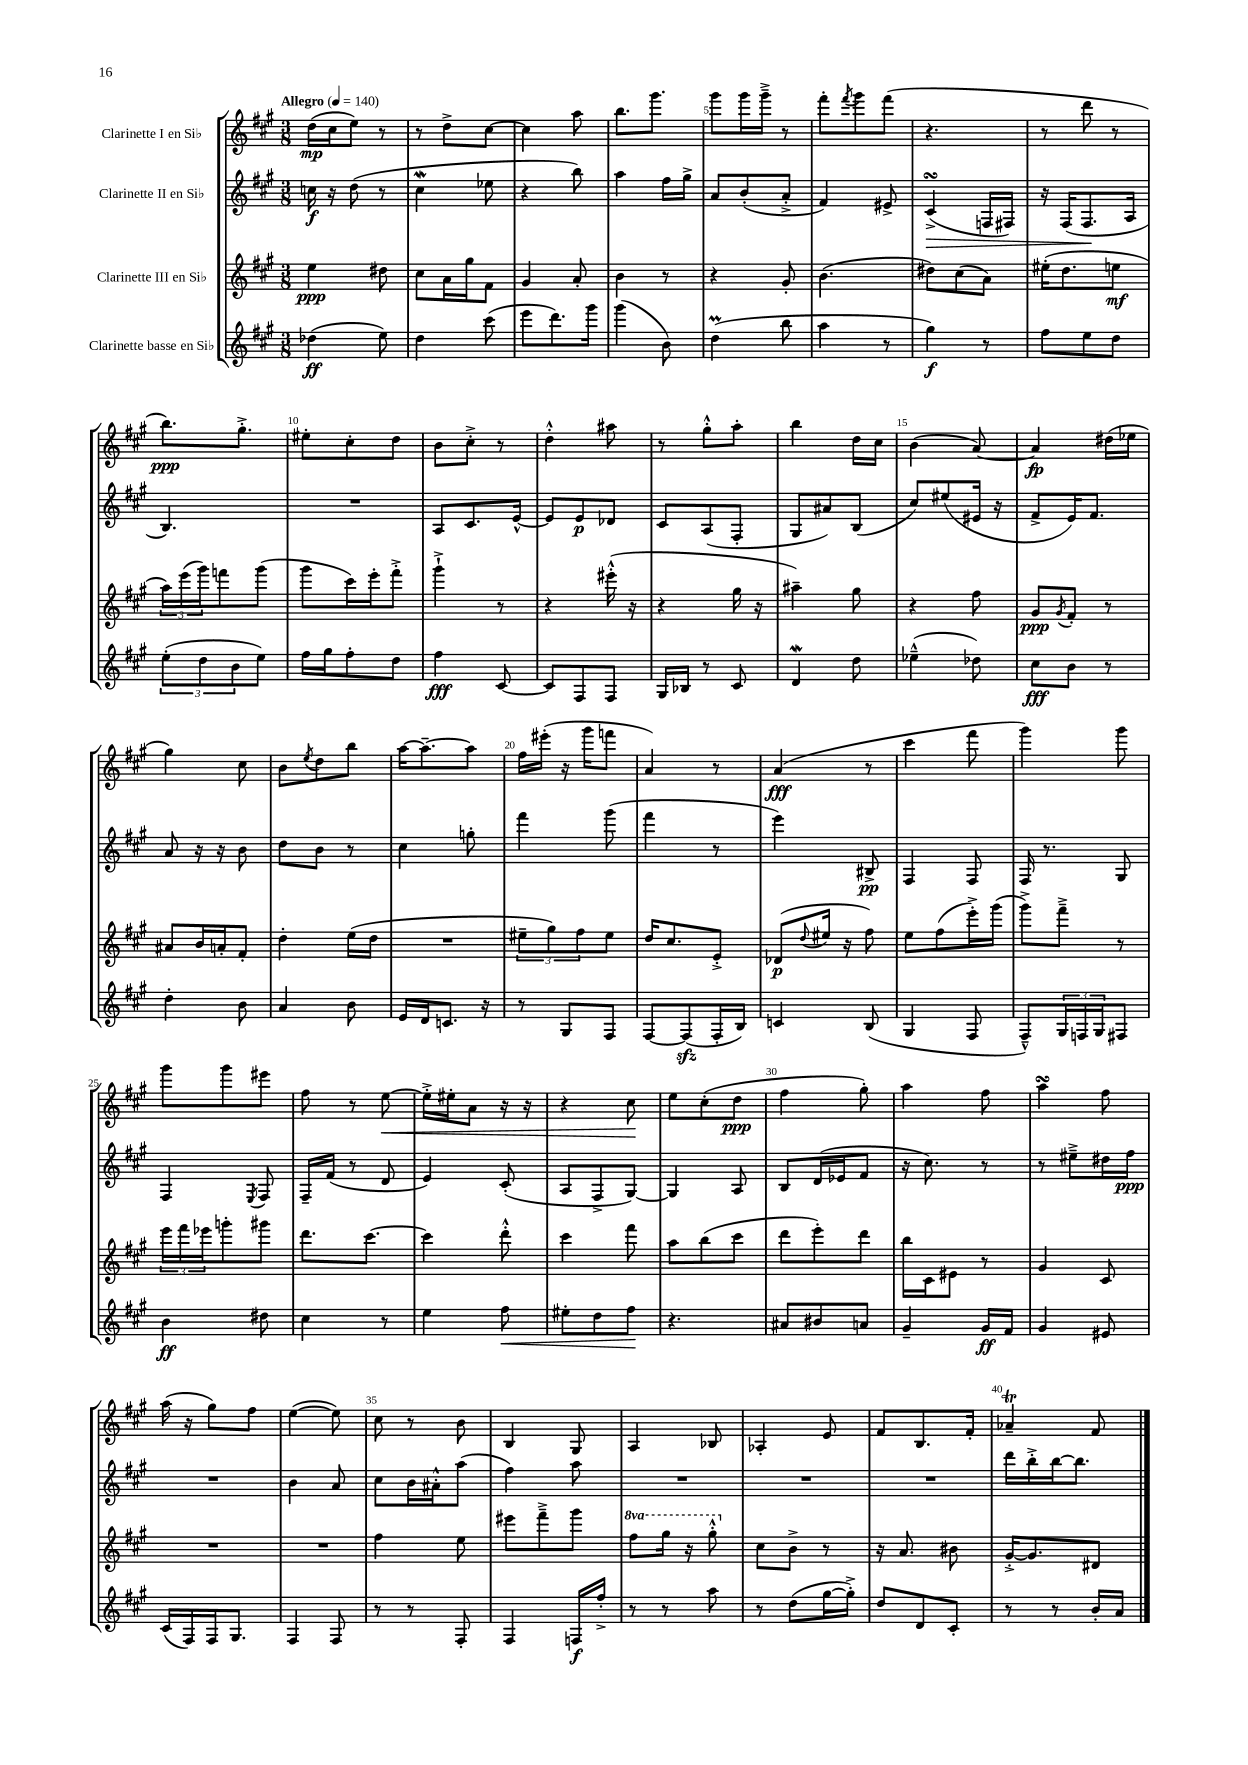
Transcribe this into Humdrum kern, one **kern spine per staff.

**kern	**dynam	**kern	**dynam	**kern	**dynam	**kern	**dynam
*part4	*part4	*part3	*part3	*part2	*part2	*part1	*part1
*staff4	*staff4	*staff3	*staff3	*staff2	*staff2	*staff1	*staff1
*I"Clarinette basse en Si♭	*	*I"Clarinette III en Si♭	*	*I"Clarinette II en Si♭	*	*I"Clarinette I en Si♭	*
*clefG2	*	*clefG2	*	*clefG2	*	*clefG2	*
*k[f#c#g#]	*	*k[f#c#g#]	*	*k[f#c#g#]	*	*k[f#c#g#]	*
*M3/8	*	*M3/8	*	*M3/8	*	*M3/8	*
*MM140	*	*MM140	*	*MM140	*	*MM140	*
=1	=1	=1	=1	=1	=1	=1	=1
!	!	!	!	!	!	!LO:TX:a:B:t=Allegro	!
(4dd-X\	ff	4ee\	ppp	16ccn\	f	(16dd\LL	mp
.	.	.	.	16r	.	16cc#\J	.
.	.	.	.	(8dd\	.	8ee\J)	.
8ee\)	.	8dd#X\	.	8r	.	8r	.
=2	=2	=2	=2	=2	=2	=2	=2
4dd\	.	8cc#\L	.	4cc#W\	.	8r	.
.	.	16a\L	.	.	.	8dd^\L	.
.	.	16gg#\J	.	.	.	.	.
(8ccc#\	.	8f#\J	.	8ee-X\	.	[8cc#\J	.
=3	=3	=3	=3	=3	=3	=3	=3
8eee\L	.	4g#/	.	4r	.	4cc#\]	.
8.ddd\)	.	.	.	.	.	.	.
.	.	8a'/	.	8bb\)	.	8aa\	.
16ggg#\Jk	.	.	.	.	.	.	.
=4	=4	=4	=4	=4	=4	=4	=4
(4ggg#\	.	4b\	.	4aa\	.	8.bb\L	.
.	.	.	.	.	.	8.ggg#\J	.
8b\)	.	8r	.	16ff#\LL	.	.	.
.	.	.	.	16gg#^\JJ	.	.	.
=5	=5	=5	=5	=5	=5	=5	=5
(4ddM\	.	4r	.	8a/L	.	8ggg#\L	.
.	.	.	.	(8b'/	.	16ggg#\L	.
.	.	.	.	.	.	16ggg#~^\JJ	.
8bb\	.	8g#'/	.	8a'^/J	.	8r	.
=6	=6	=6	=6	=6	=6	=6	=6
4aa\	.	(4.b\	.	4f#/)	.	8fff#'\L	.
.	.	.	.	.	.	8qfff#/	.
.	.	.	.	.	.	8ggg#\	.
8r	.	.	.	8e#X^/	.	(8fff#\J	.
=7	=7	=7	=7	=7	=7	=7	=7
!	!	!	!	!	!LO:HP:b	!	!
4gg#\)	f	8dd#X\L)	.	(4c#sSsS^/	>	4.r	.
.	.	(8cc#\	.	.	.	.	.
8r	.	8a\J)	.	16Fn/LL	.	.	.
.	.	.	.	16F#X/JJ)	.	.	.
=8	=8	=8	=8	=8	=8	=8	=8
8ff#\L	.	(16ee#X'\KL	.	16r	.	8r	.
.	.	8.dd\	.	(16F#/KL	.	.	.
8ee\	.	.	.	8.F#/	.	8ddd\	.
8dd\J	.	8een\J	mf	.	.	8r	.
.	.	.	.	16A/Jk	]	.	.
!!LO:LB:g=z
=9	=9	=9	=9	=9	=9	=9	=9
(12ee'\L	.	24aa\LL)	.	4.B/)	.	8.bb\L)	ppp
.	.	(24eee\	.	.	.	.	.
12dd\	.	24ggg#\J)	.	.	.	.	.
.	.	8fffn\	.	.	.	.	.
12b\	.	.	.	.	.	.	.
.	.	.	.	.	.	8.gg#'^\J	.
8ee\J)	.	(8ggg#\J	.	.	.	.	.
=10	=10	=10	=10	=10	=10	=10	=10
16ff#\LL	.	8ggg#\L	.	4.r	.	8ee#X'\L	.
16gg#\J	.	.	.	.	.	.	.
8ff#'\	.	16ccc#\L)	.	.	.	8cc#'\	.
.	.	16eee'\J	.	.	.	.	.
8dd\J	.	8fff#'^\J	.	.	.	8dd\J	.
=11	=11	=11	=11	=11	=11	=11	=11
4ff#\	fff	4ggg#`^\	.	8A/L	.	8b\L	.
.	.	.	.	8.c#/	.	8cc#'^\J	.
[8c#/	.	8r	.	.	.	8r	.
.	.	.	.	[16e^^/Jk	.	.	.
=12	=12	=12	=12	=12	=12	=12	=12
8c#/L]	.	4r	.	8e/L]	.	4dd'^^\	.
8F#/	.	.	.	8e/	p	.	.
8F#/J	.	(16eee#X'^^\	.	8d-X/J	.	8aa#X\	.
.	.	16r	.	.	.	.	.
=13	=13	=13	=13	=13	=13	=13	=13
16G#/LL	.	4r	.	8c#/L	.	8r	.
16B-X/JJ	.	.	.	.	.	.	.
8r	.	.	.	(8A/	.	8gg#'^^\L	.
8c#/	.	16gg#\	.	8F#'/J	.	8aa'\J	.
.	.	16r	.	.	.	.	.
=14	=14	=14	=14	=14	=14	=14	=14
4dw/	.	4aa#X~\)	.	8G#/L	.	4bb\	.
.	.	.	.	8a#X/)	.	.	.
8dd\	.	8gg#\	.	(8B/J	.	16dd\LL	.
.	.	.	.	.	.	16cc#\JJ	.
=15	=15	=15	=15	=15	=15	=15	=15
(4ee-X~^^\	.	4r	.	8cc#/L)	.	(4b\	.
.	.	.	.	(8ee#X/	.	.	.
8dd-X\)	.	8ff#\	.	16e#X/Jk	.	[8a/)	.
.	.	.	.	16r	.	.	.
=16	=16	=16	=16	=16	=16	=16	=16
8cc#\L	fff	8g#/L	ppp	8f#^/L	.	4a/]	fp
.	.	8qg#/	.	.	.	.	.
8b\J	.	8f#'/J	.	16e/K)	.	.	.
.	.	.	.	8.f#/J	.	.	.
8r	.	8r	.	.	.	(16dd#X\LL	.
.	.	.	.	.	.	16ee-X\JJ	.
!!LO:LB:g=z
=17	=17	=17	=17	=17	=17	=17	=17
4dd'\	.	8a#X/L	.	8a/	.	4gg#\)	.
.	.	16b/L	.	16r	.	.	.
.	.	16an'/J	.	16r	.	.	.
8b\	.	8f#'/J	.	8b\	.	8cc#\	.
=18	=18	=18	=18	=18	=18	=18	=18
4a/	.	4dd'\	.	8dd\L	.	8b\L	.
.	.	.	.	.	.	8qee/	.
.	.	.	.	8b\J	.	8dd\	.
8b\	.	(16ee\LL	.	8r	.	8bb\J	.
.	.	16dd\JJ	.	.	.	.	.
=19	=19	=19	=19	=19	=19	=19	=19
16e/LL	.	4.r	.	4cc#\	.	[16aa\KL	.
16d/J	.	.	.	.	.	8.aa~\_	.
8.cn/J	.	.	.	.	.	.	.
.	.	.	.	8ggn'\	.	8aa\J]	.
16r	.	.	.	.	.	.	.
=20	=20	=20	=20	=20	=20	=20	=20
8r	.	12ee#X~\L	.	4fff#\	.	16ff#\LL	.
.	.	.	.	.	.	(16eee#X'\JJ	.
.	.	12gg#\)	.	.	.	.	.
8G#/L	.	.	.	.	.	16r	.
.	.	12ff#\	.	.	.	.	.
.	.	.	.	.	.	16ggg#\KL	.
8F#/J	.	8ee#\J	.	(8ggg#\	.	8fffn\J	.
=21	=21	=21	=21	=21	=21	=21	=21
[8F#/L	.	16dd/KL	.	4fff#\	.	4a/)	.
.	.	8.cc#/	.	.	.	.	.
(8F#zz/]	.	.	.	.	.	.	.
16F#'/L	.	8e'^/J	.	8r	.	8r	.
16B/JJ)	.	.	.	.	.	.	.
=22	=22	=22	=22	=22	=22	=22	=22
4cn/	.	(8d-X/L	p	4eee\)	.	(4a/	fff
.	.	8qqdd/	.	.	.	.	.
.	.	16ee#X/Jk	.	.	.	.	.
.	.	16r	.	.	.	.	.
(8B/	.	8ff#\)	.	8B#X^/	pp	8r	.
=23	=23	=23	=23	=23	=23	=23	=23
4G#/	.	8ee\L	.	4F#/	.	4ccc#\	.
.	.	(8ff#\	.	.	.	.	.
8F#/	.	16eee'^\L)	.	8F#/	.	8fff#\	.
.	.	(16ggg#\JJ	.	.	.	.	.
=24	=24	=24	=24	=24	=24	=24	=24
8F#~^^/L)	.	8ggg#^\L)	.	16F#/	.	4ggg#\)	.
.	.	.	.	8.r	.	.	.
24G#/L	.	8fff#~^\J	.	.	.	.	.
24Fn/	.	.	.	.	.	.	.
24G#/J	.	.	.	.	.	.	.
8F#X/J	.	8r	.	8G#/	.	8ggg#\	.
!!LO:LB:g=z
=25	=25	=25	=25	=25	=25	=25	=25
4b\	ff	24eee\LL	.	4F#/	.	8ggg#\L	.
.	.	24fff#\	.	.	.	.	.
.	.	24eee-X\J	.	.	.	.	.
.	.	8gggn'\	.	.	.	8ggg#\	.
.	.	.	.	8qE/	.	.	.
8dd#X\	.	8ggg#X\J	.	8F#/	.	8eee#X\J	.
=26	=26	=26	=26	=26	=26	=26	=26
4cc#\	.	8.ddd\L	.	16F#~/LL	.	8ff#\	.
.	.	.	.	(16f#/JJ	.	.	.
.	.	.	.	8r	.	8r	.
.	.	[8.ccc#\J	.	.	.	.	.
!	!	!	!	!	!	!	!LO:HP:b
8r	.	.	.	8d/	.	[8ee\	<
=27	=27	=27	=27	=27	=27	=27	=27
4ee\	.	4ccc#\]	.	4e/)	.	16ee'^\LL]	.
.	.	.	.	.	.	16ee#X'\J	.
.	.	.	.	.	.	8a\J	.
!	!LO:HP:b	!	!	!	!	!	!
8ff#\	<	8ddd'^^\	.	(8c#'/	.	16r	.
.	.	.	.	.	.	16r	.
=28	=28	=28	=28	=28	=28	=28	=28
8ee#X'\L	.	4ccc#\	.	8A/L	.	4r	.
8dd\	.	.	.	8F#^/	.	.	.
8ff#\J	.	8fff#\	.	[8G#/J)	.	8cc#\	.
.	[	.	.	.	.	.	[
=29	=29	=29	=29	=29	=29	=29	=29
4.r	.	8aa\L	.	4G#/]	.	8ee\L	.
.	.	(8bb\	.	.	.	(8cc#'\	.
.	.	8ccc#\J	.	8A/	.	8dd\J	ppp
=30	=30	=30	=30	=30	=30	=30	=30
8a#X/L	.	8ddd\L	.	8B/L	.	4ff#\	.
8b#X/	.	8eee'\)	.	(16d/L	.	.	.
.	.	.	.	16e-X/J	.	.	.
8an/J	.	8ddd\J	.	8f#/J	.	8gg#'\)	.
=31	=31	=31	=31	=31	=31	=31	=31
4g#~/	.	16bb\LL	.	16r	.	4aa\	.
.	.	16c#\J	.	8.cc#\)	.	.	.
.	.	8e#X\J	.	.	.	.	.
16g#/LL	ff	8r	.	8r	.	8ff#\	.
16f#/JJ	.	.	.	.	.	.	.
=32	=32	=32	=32	=32	=32	=32	=32
4g#/	.	4g#/	.	8r	.	4aasSSs\	.
.	.	.	.	8ee#X~^\L	.	.	.
8e#X/	.	8c#/	.	16dd#X\L	.	8ff#\	.
.	.	.	.	16ff#\JJ	ppp	.	.
!!LO:LB:g=z
=33	=33	=33	=33	=33	=33	=33	=33
(16c#/LL	.	4.r	.	4.r	.	(16aa\	.
16F#/)	.	.	.	.	.	16r	.
16F#/J	.	.	.	.	.	8gg#\L)	.
8.G#/J	.	.	.	.	.	.	.
.	.	.	.	.	.	8ff#\J	.
=34	=34	=34	=34	=34	=34	=34	=34
4F#/	.	4.r	.	4b\	.	([4ee\	.
8F#/	.	.	.	8a/	.	8ee\])	.
=35	=35	=35	=35	=35	=35	=35	=35
8r	.	4ff#\	.	8cc#\L	.	8cc#\	.
8r	.	.	.	16b\L	.	8r	.
.	.	.	.	16a#X'^^\J	.	.	.
8F#'/	.	8ee\	.	(8aa\J	.	8b\	.
=36	=36	=36	=36	=36	=36	=36	=36
4F#/	.	8eee#X\L	.	4ff#\)	.	4B/	.
.	.	8fff#~^\	.	.	.	.	.
16Fn/LL	f	8ggg#\J	.	8aa\	.	8G#/	.
16ff#'^/JJ	.	.	.	.	.	.	.
=37	=37	=37	=37	=37	=37	=37	=37
*	*	*8va	*	*	*	*	*
8r	.	8fff#\L	.	4.r	.	4A/	.
8r	.	16ggg#\Jk	.	.	.	.	.
.	.	16r	.	.	.	.	.
8aa\	.	8ggg#'^^\	.	.	.	8B-X/	.
=38	=38	=38	=38	=38	=38	=38	=38
*	*	*X8va	*	*	*	*	*
8r	.	8cc#\L	.	4.r	.	4A-X'/	.
(8dd\L	.	8b^\J	.	.	.	.	.
[16gg#\L	.	8r	.	.	.	8e/	.
16gg#'^\JJ])	.	.	.	.	.	.	.
=39	=39	=39	=39	=39	=39	=39	=39
8dd/L	.	16r	.	4.r	.	8f#/L	.
.	.	8.a/	.	.	.	.	.
8d/	.	.	.	.	.	8.B/	.
8c#'/J	.	8b#X\	.	.	.	.	.
.	.	.	.	.	.	16f#'/Jk	.
=40	=40	=40	=40	=40	=40	=40	=40
8r	.	[16g#'^/KL	.	16ddd\LL	.	4a-XT~/	.
.	.	8.g#/]	.	16bb'^\	.	.	.
8r	.	.	.	[16bb\J	.	.	.
.	.	.	.	8.bb\J]	.	.	.
16b'/LL	.	8d#X/J	.	.	.	8f#/	.
16a/JJ	.	.	.	.	.	.	.
==	==	==	==	==	==	==	==
*-	*-	*-	*-	*-	*-	*-	*-
